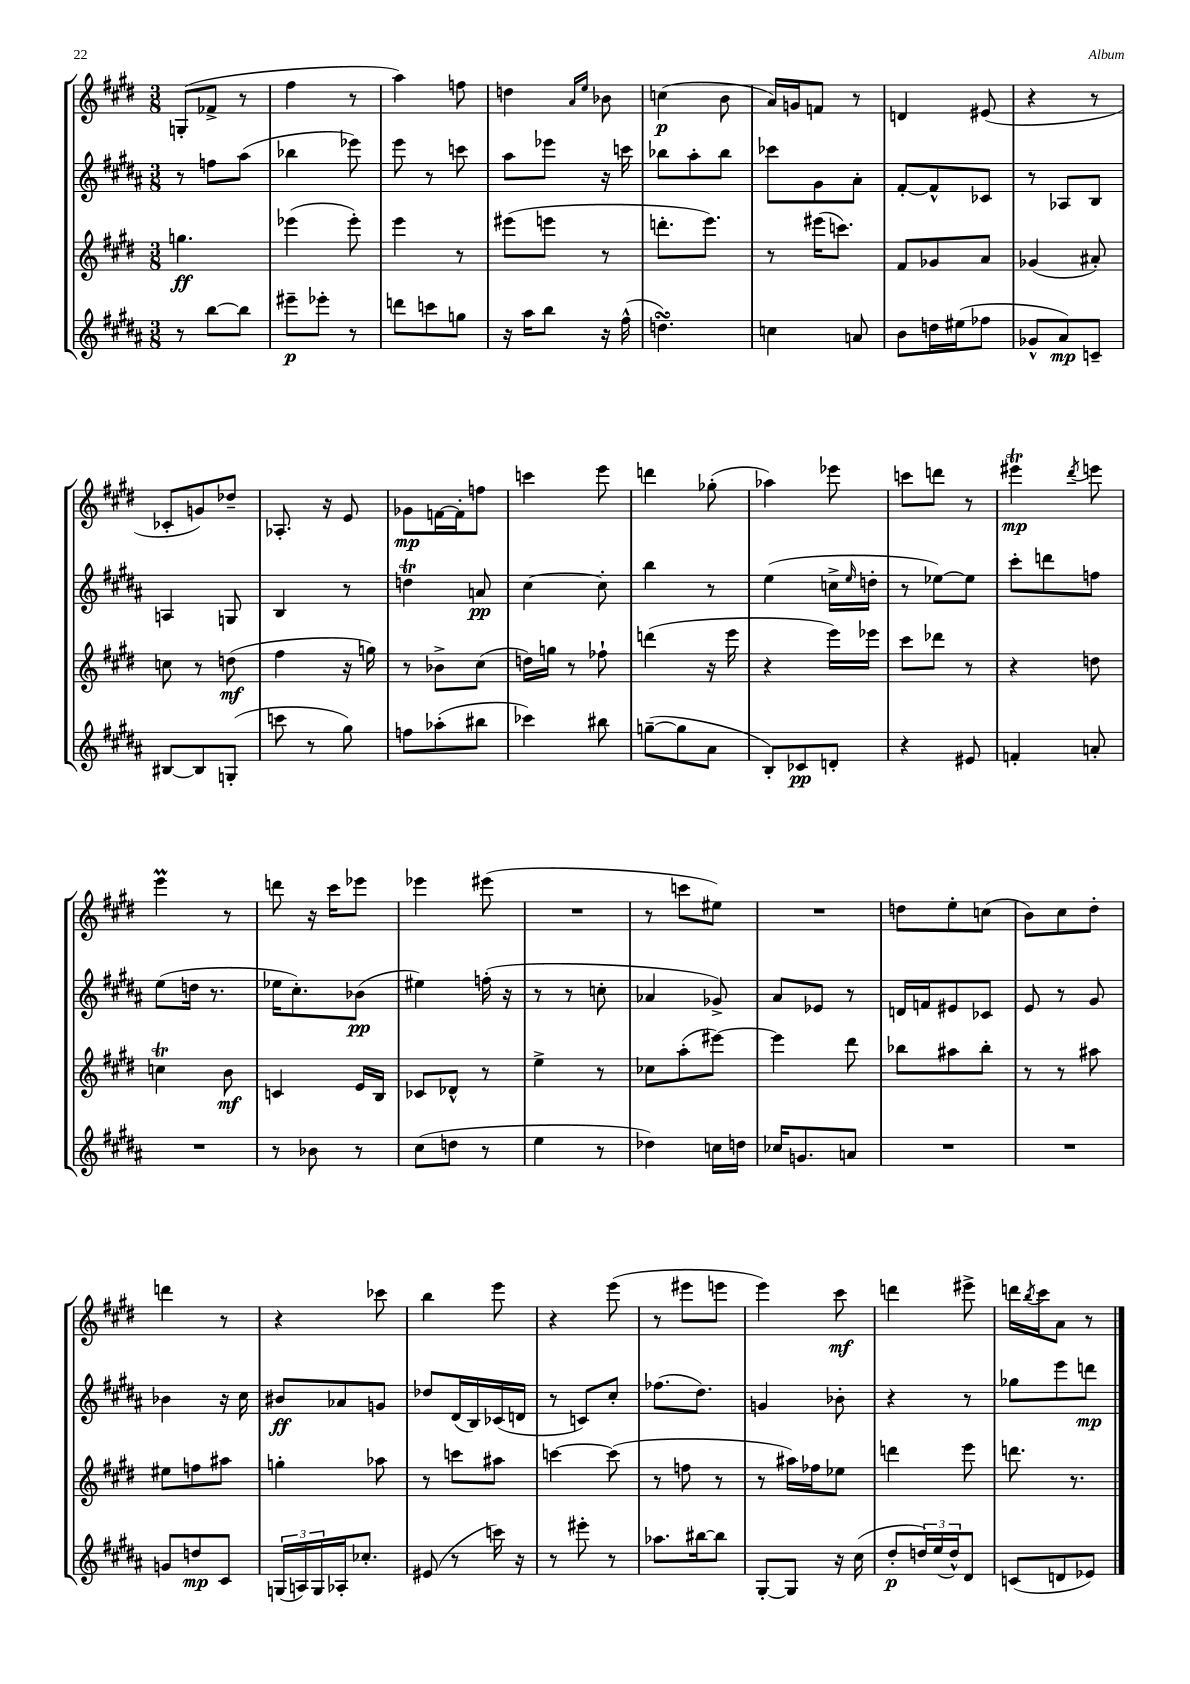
<<
\new StaffGroup <<
\new Staff = "s0" {
    \clef treble \key e \major \numericTimeSignature \time 3/8
    g8-.( fes'8-> r8 |
    fis''4 r8 |
    a''4) f''8 |
    d''4 \grace { a'16 e''16 } bes'8 |
    c''4\p( b'8 |
    a'16) g'16 f'8 r8 |
    d'4 eis'8( |
    r4 r8 |
    ces'8-. g'8) des''8-- |
    aes8.-. r16 e'8 |
    ges'8\mp f'16~ f'16-. f''8 |
    c'''4 e'''8 |
    d'''4 ges''8-.( |
    aes''4) ees'''8 |
    c'''8 d'''8 r8 |
    eis'''4\trill\mp \acciaccatura { dis'''8 } e'''8 |
    e'''4\prall r8 |
    d'''8 r16 cis'''16 ees'''8 |
    ees'''4 eis'''8( |
    R4. |
    r8 c'''8 eis''8) |
    R4. |
    d''8 e''8-. c''8( |
    b'8) cis''8 dis''8-. |
    d'''4 r8 |
    r4 ces'''8 |
    b''4 e'''8 |
    r4 e'''8( |
    r8 eis'''8 e'''8 |
    e'''4) cis'''8\mf |
    d'''4 eis'''8-> |
    d'''16 \acciaccatura { b''8 } cis'''16 a'8 r8 \bar "|." |
}
\new Staff = "s1" {
    \clef treble \key b \major \numericTimeSignature \time 3/8
    r8 f''8 ais''8( |
    bes''4 ees'''8) |
    e'''8 r8 c'''8 |
    ais''8 ees'''8 r16 c'''16 |
    bes''8 ais''8-. bes''8 |
    ces'''8 gis'8 ais'8-. |
    fis'8~-. fis'8-^ ces'8 |
    r8 aes8 b8 |
    a4 g8 |
    b4 r8 |
    d''4\trill a'8\pp |
    cis''4~ cis''8-. |
    b''4 r8 |
    e''4( c''16-> \grace { e''16 } d''16-. |
    r8 ees''8~) ees''8 |
    cis'''8-. d'''8 f''8 |
    e''8( d''16 r8. |
    ees''16 cis''8.-.) bes'8\pp( |
    eis''4) f''16-.( r16 |
    r8 r8 c''8-. |
    aes'4 ges'8->) |
    ais'8 ees'8 r8 |
    d'16 f'16 eis'8 ces'8 |
    e'8 r8 gis'8 |
    bes'4 r16 cis''16 |
    bis'8\ff aes'8 g'8 |
    des''8 dis'16( b16) ces'16( d'16 |
    r8 c'8) cis''8-. |
    fes''8.( dis''8.) |
    g'4 bes'8-. |
    r4 r8 |
    ges''8 e'''8 d'''8\mp \bar "|." |
}
\new Staff = "s2" {
    \clef treble \key e \major \numericTimeSignature \time 3/8
    g''4.\ff |
    ees'''4( ees'''8-.) |
    e'''4 r8 |
    eis'''8( e'''8 r8 |
    d'''8.-. e'''8.) |
    r8 eis'''16( c'''8.) |
    fis'8 ges'8 a'8 |
    ges'4( ais'8-.) |
    c''8 r8 d''8\mf( |
    fis''4 r16 g''16) |
    r8 bes'8-> cis''8( |
    d''16) g''16 r8 fes''8-! |
    d'''4( r16 e'''16 |
    r4 e'''16) ees'''16 |
    cis'''8 des'''8 r8 |
    r4 d''8 |
    c''4\trill b'8\mf |
    c'4 e'16 b16 |
    ces'8 des'8-^ r8 |
    e''4-> r8 |
    ces''8 a''8-.( eis'''8~) |
    eis'''4 dis'''8 |
    bes''8 ais''8 bes''8-. |
    r8 r8 ais''8 |
    eis''8 f''8 ais''8 |
    g''4-. aes''8 |
    r8 c'''8 ais''8 |
    c'''4~ c'''8( |
    r8 f''8 r8 |
    r8 ais''16) fes''16 ees''8 |
    d'''4 e'''8 |
    d'''8. r8. \bar "|." |
}
\new Staff = "s3" {
    \clef treble \key b \major \numericTimeSignature \time 3/8
    r8 b''8~ b''8 |
    eis'''8--\p ees'''8-. r8 |
    d'''8 c'''8 g''8 |
    r16 ais''16 b''8 r16 fis''16-^( |
    d''4.\turn) |
    c''4 a'8 |
    b'8 d''16 eis''16( fes''8 |
    ges'8-^ ais'8\mp) c'8-- |
    bis8~ bis8 g8-.( |
    c'''8 r8 gis''8) |
    f''8 aes''8-.( bis''8 |
    ces'''4) bis''8 |
    g''8~--( g''8 ais'8 |
    b8-.) ces'8\pp d'8-. |
    r4 eis'8 |
    f'4-. a'8-. |
    R4. |
    r8 bes'8 r8 |
    cis''8( d''8 r8 |
    e''4 r8 |
    des''4) c''16 d''16 |
    ces''16 g'8. a'8 |
    R4. |
    R4. |
    g'8 d''8\mp cis'8 |
    \tuplet 3/2 { g16( a16) g16 } aes16-. ces''8.-. |
    eis'8( r8 c'''16) r16 |
    r8 eis'''8-. r8 |
    aes''8. bis''16~ bis''8 |
    gis8~-. gis8 r16 cis''16( |
    dis''8-.\p \tuplet 3/2 { d''16) e''16( d''16-^) } dis'8 |
    c'8( d'8 ees'8) \bar "|." |
}
>>
>>
\layout { \context { \Score \remove "Bar_number_engraver" } }
